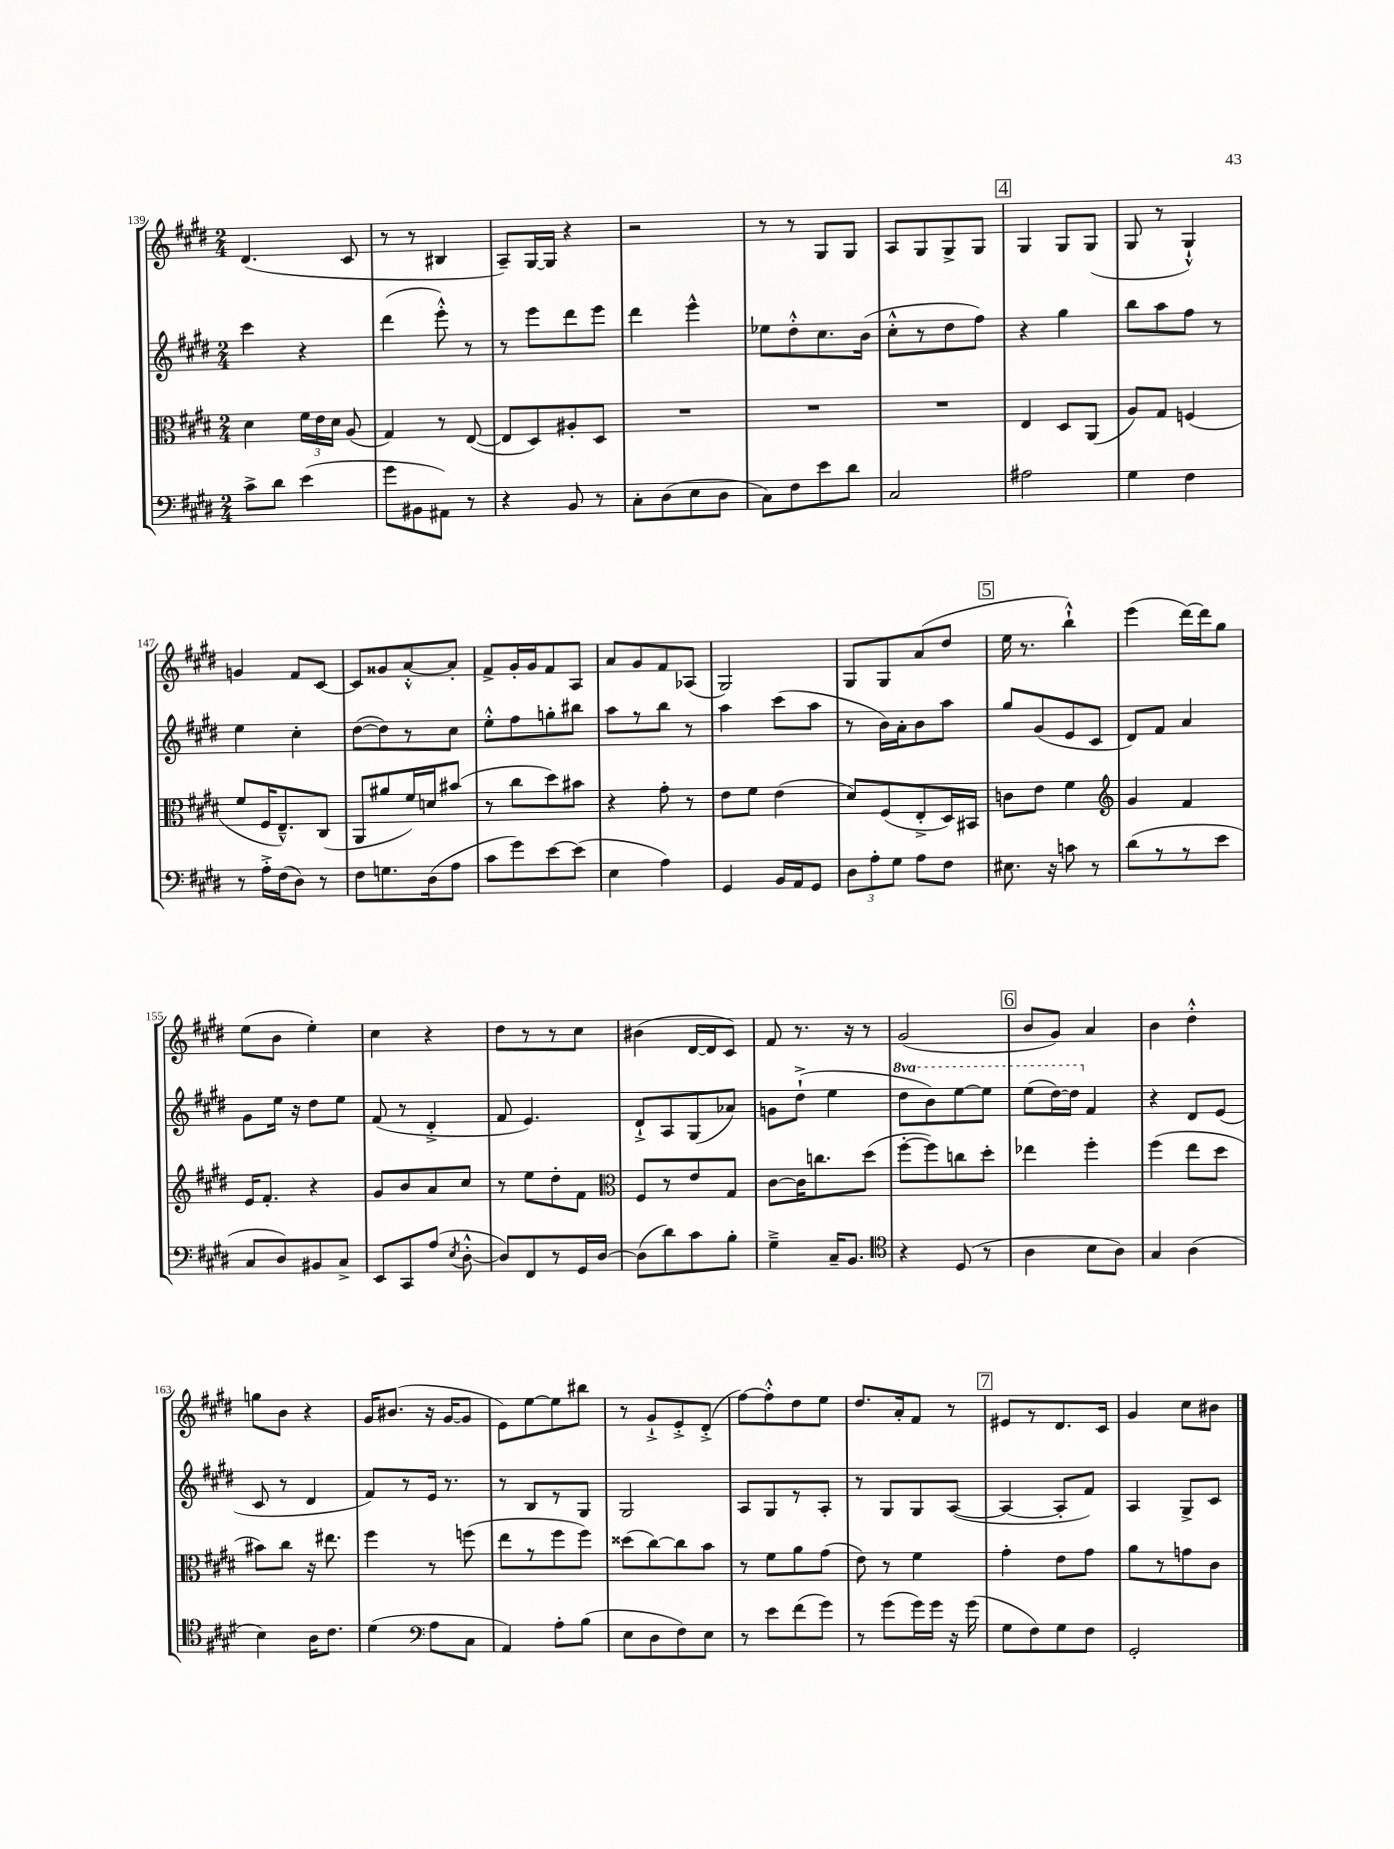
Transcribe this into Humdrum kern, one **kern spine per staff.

**kern	**kern	**kern	**kern
*staff4	*staff3	*staff2	*staff1
*clefF4	*clefC3	*clefG2	*clefG2
*k[f#c#g#d#]	*k[f#c#g#d#]	*k[f#c#g#d#]	*k[f#c#g#d#]
*M2/4	*M2/4	*M2/4	*M2/4
8c#^\L	4d#\	4ccc#\	(4.d#/
8d#\J	.	.	.
(4e\	24f#\LL	4r	.
.	24e\	.	.
.	24d#\JJ	.	.
.	(8A/	.	8c#/
=	=	=	=
8g#\L	4G#/)	(4ddd#\	8r
8BB#\	.	.	8r
8AA#\J)	8r	8eee'^^\)	4B#/
8r	([8E/	8r	.
=	=	=	=
4r	8E/]L	8r	8A~/L)
.	8D#/)	8eee\L	[16G#/L
.	.	.	16G#/]JJ
8BB/	8A#'/	8ddd#\	4r
8r	8D#/J	8eee\J	.
=	=	=	=
8C#'\L	2r	4ddd#\	2r
(8D#\	.	.	.
8E\	.	4eee^^\	.
8D#\J	.	.	.
=	=	=	=
8C#\L)	2r	8ee-\L	8r
8F#\	.	8dd#'^^\	8r
8e\	.	8.cc#\	8G#/L
8d#\J	.	.	8G#/J
.	.	(16b\Jk	.
=	=	=	=
2C#/	2r	8cc#'^^\L	8A/L
.	.	8r	8G#/
.	.	8dd#\	8G#^/
.	.	8ff#\J)	8G#/J
=	=	=	=
2A#\	4E/	4r	4G#/
.	8D#/L	4gg#\	8G#/L
.	(8AA/J	.	(8G#/J
=	=	=	=
4G#\	8A/L)	8bb\L	8G#/
.	8G#/J	8aa\	8r
4F#\	(4F/	8ff#\J	4G#`^^/)
.	.	8r	.
=	=	=	=
8r	8f#/L	4ee\	4g/
16A'^\LL	16F#/K	.	.
(16F#\J	8.E~^^/)	.	.
8D#\J)	.	4cc#'\	8f#/L
8r	(8C#/J	.	[8c#/J
=	=	=	=
8F#\L	8AA/L	([8dd#\L	8c#/]L
8.G\	8a#/	8dd#\])	8g##/
.	16f#/L)	8r	[8a'^^/
(16D#\k	16d/J	.	.
8A\J	(8b#/J	8cc#\J	8a'/]J
=	=	=	=
8c#\L	8r	8ee'^^\L	8f#^/L
8g#\)	8cc#\L	8ff#\	16g#'/L
.	.	.	16g#/J
[8e\	8dd#\)	8gg'\	8f#/
(8e\]J	8b#\J	8bb#\J	8A/J
=	=	=	=
4E\	4r	8aa\L	8a/L
.	.	8r	8g#/
4A\)	8g#'\	8bb\J	8f#/
.	8r	8r	(8A-/J
=	=	=	=
4GG#/	8e\L	4aa\	2G#/)
.	8f#\J	.	.
16BB/LL	(4e\	(8ccc#\L	.
16AA/J	.	.	.
8GG#/J	.	8aa\J	.
=	=	=	=
12D#\L	8d#/L)	8r	8G#/L
12A'\	.	.	.
.	(8F#/	16b\LL)	8G#/
12G#\J	.	.	.
.	.	16a'\J	.
8A\L	8E'^/	8b\	(8a/
8F#\J	16D#/L)	8aa\J	8dd#/J
.	16BB#/JJ	.	.
=	=	=	=
8.E#\	8c\L	8gg#/L	16ee\
.	.	.	8.r
.	8e\J	(8g#/	.
16r	.	.	.
8c\	4f#\	8e/	4bb`^^\)
8r	.	8c#/J	.
=	=	=	=
*	*clefG2	*	*
(8d#\L	4g#/	8d#/L)	(4eee\
8r	.	8f#/J	.
8r	4f#/	4a/	[16ddd#\LL)
.	.	.	16ddd#\]J
8e\J	.	.	8gg#\J
=	=	=	=
8C#/L	16e/LK	8g#\L	(8ee\L
.	8.f#'/J	.	.
8D#/)	.	16ee\Jk	8b\J
.	.	16r	.
8BB#/	4r	8dd#\L	4ee'\)
8C#^/J	.	8ee\J	.
=	=	=	=
8EE/L	8g#/L	(8f#/	4cc#\
8CC#/	8b/	8r	.
(8A/J	8a/	4d#'^/	4r
8qE/	.	.	.
[8D#'^^\	8cc#/J	.	.
=	=	=	=
8D#/]L)	8r	8f#/	8dd#\L
8FF#/	8ee\L	4.e/)	8r
8r	8dd#'\	.	8r
16GG#/L	8f#\J	.	8cc#\J
[16D#/JJ	.	.	.
=	=	=	=
*	*clefC3	*	*
(8D#\]L	8F#/L	8d#`^/L	(4b#\
8d#\)	8r	8A/	.
8c#\	8e/	(8G#/	[16d#/LL
.	.	.	16d#/]J
8B'\J	8G#/J	8a-/J)	8c#/J)
=	=	=	=
4G#~^\	[8c#\L	8g\L	8f#/
.	16c#\]K	(8dd#`^\J	8.r
.	8.cc\	.	.
16C#~/LK	.	4ee\	.
8.BB/J	.	.	16r
.	(8dd#\J	.	8r
=	=	=	=
*clefC4	*	*	*
4r	[8ff#'\L	8ddd#\L	(2g#/
.	8ff#\])	8bb\)	.
(8D#/	8cc\	[8eee\	.
8r	8dd#'\J	8eee\]J	.
=	=	=	=
4A\	4ee-\	(8eee\L	8b/L
.	.	[16ddd#\L)	8g#/J)
.	.	16ddd#\]JJ	.
8B\L	4ff#'\	4f#/	4a/
8A\J)	.	.	.
=	=	=	=
4G#/	(4ff#\	4r	4b\
(4A\	8ee\L	8d#/L	4dd#'^^\
.	8dd#\J	(8e/J	.
=	=	=	=
4B\)	8b#\L)	8c#/	8gg\L
.	8cc#\J	8r	8b\J
16A\LK	16r	4d#/	4r
8.c#\J	8.ee#\	.	.
=	=	=	=
(4d#\	4ff#\	8f#/L)	16g#/LK
.	.	.	(8.b#/J
.	.	8r	.
*clefF4	*	*	*
8A\L	8r	16e/Jk	16r
.	.	8.r	[16g#/LK
8C#\J	(8ff\	.	8g#/]J
=	=	=	=
4AA/)	8ee\L	8r	8e\L)
.	8r	8B/L	[8ee\
8A'\L	8ff#\	8r	8ee\]
(8B\J	8ff#\J)	8G#/J	8bb#\J
=	=	=	=
8E\L	(8dd##\L	2G#/	8r
8D#\	[8cc#\)	.	8g#`^/L
8F#\)	8cc#\]	.	8e'^/
8E\J	8b\J	.	(8d#'^/J
=	=	=	=
8r	8r	8A/L	[8ff#\L)
8e\L	8f#\L	8G#/	8ff#'^^\]
(8f#\	8a\	8r	8dd#\
8g#\J)	(8g#\J	8A'/J	8ee\J
=	=	=	=
8r	8e\)	8r	8.dd#/L
(8g#\L	8r	8G#/L	.
.	.	.	16a'/k
16g#\L)	4f#\	8G#/	8f#/J
16g#\JJ	.	.	.
16r	.	([8A/J	8r
(16g#\	.	.	.
=	=	=	=
8G#\L	4g#'\	4A/_	8e#/L
8F#\)	.	.	8r
8G#\	8e\L	8A'/]L	8.d#/
8F#\J	8g#\J	8f#/J)	.
.	.	.	16c#/Jk
=	=	=	=
2GG#'/	8a\L	4A/	4g#/
.	8r	.	.
.	8g\	8G#^/L	8cc#\L
.	8c#\J	8c#/J	8b#\J
==	==	==	==
*-	*-	*-	*-
